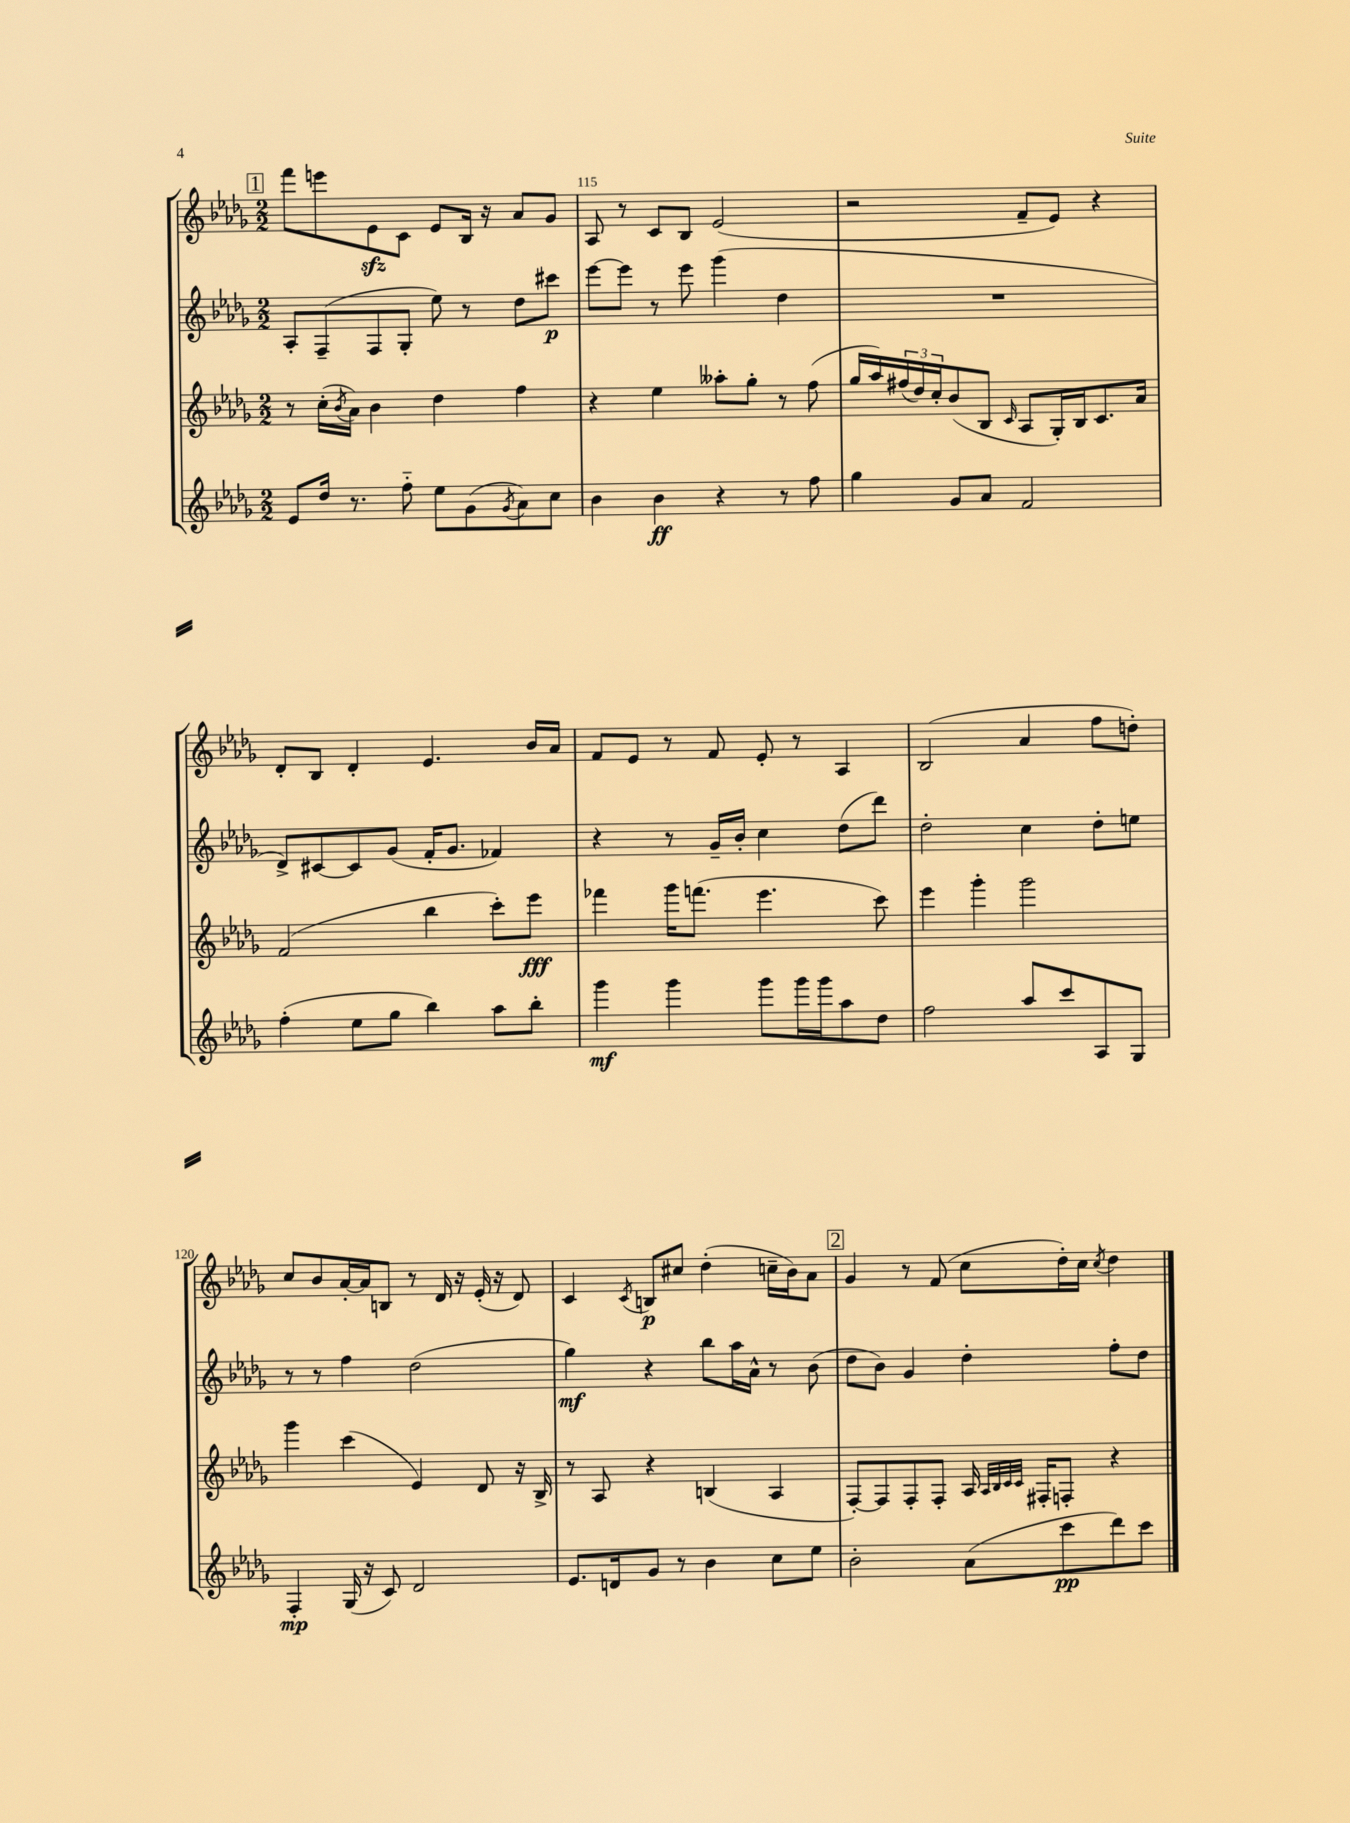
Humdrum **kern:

**kern	**kern	**kern	**kern
*staff4	*staff3	*staff2	*staff1
*clefG2	*clefG2	*clefG2	*clefG2
*k[b-e-a-d-g-]	*k[b-e-a-d-g-]	*k[b-e-a-d-g-]	*k[b-e-a-d-g-]
*M2/2	*M2/2	*M2/2	*M2/2
8e-	8r	8A-'	8fff
16dd-	(16cc'	(8F~	8eee
.	8qb-	.	.
8.r	16a-)	.	.
.	4b-	8F	8e-
8ff'~	.	8G-'	8c
8ee-	4dd-	8ee-)	8e-
(8g-	.	8r	16B-
.	.	.	16r
8qg-	.	.	.
8a-)	4ff	8dd-	8a-
8cc	.	8ccc#	8g-
=	=	=	=
4b-	4r	[8eee-	8A-
.	.	8eee-]	8r
4b-	4ee-	8r	8c
.	.	8eee-	8B-
4r	8aa--'	(4ggg-	(2e-
.	8gg-'	.	.
8r	8r	4dd-	.
8ff	(8ff	.	.
=	=	=	=
4gg-	16gg-	1r	2r
.	16aa-)	.	.
.	(24ff#	.	.
.	24dd-)	.	.
.	24cc'	.	.
8g-	(8b-	.	.
8a-	8B-	.	.
.	16qqc	.	.
2f	8A-	.	8f~
.	16G-')	.	8e-)
.	16B-	.	.
.	8.c	.	4r
.	16a-	.	.
=	=	=	=
(4ff'	(2f	8d-^)	8d-'
.	.	[8c#	8B-
8ee-	.	8c#]	4d-'
8gg-	.	(8g-	.
4bb-)	4bb-	16f'	4.e-
.	.	8.g-	.
8aa-	8ccc')	4f-)	.
8bb-'	8eee-	.	16b-
.	.	.	16a-
=	=	=	=
4ggg-	4fff-	4r	8f
.	.	.	8e-
4ggg-	16ggg-	8r	8r
.	(8.fff	.	.
.	.	16g-~	8f
.	.	16b-'	.
8ggg-	4.eee-	4cc	8e-'
16ggg-	.	.	8r
16ggg-	.	.	.
8aa-	.	(8dd-	4A-
8dd-	8ccc)	8ddd-)	.
=	=	=	=
2ff	4eee-	2dd-'	(2B-
.	4ggg-'	.	.
8aa-	2ggg-	4cc	4a-
8ccc	.	.	.
8A-	.	8dd-'	8ff
8G-	.	8ee	8dd')
=	=	=	=
4F'	4ggg-	8r	8cc
.	.	8r	8b-
(16G-	(4ccc	4ff	[16a-'
16r	.	.	16a-]
8c)	.	.	8B
2d-	4e-)	(2dd-	8r
.	.	.	16d-
.	.	.	16r
.	8d-	.	(16e-'
.	.	.	16r
.	16r	.	8d-)
.	16B-^	.	.
=	=	=	=
8.e-	8r	4gg-)	4c
.	8A-	.	.
16d	.	.	.
.	.	.	8qc
8g-	4r	4r	8B
8r	.	.	8cc#
4b-	(4B	8bb-	(4dd-'
.	.	16aa-	.
.	.	16a-^^	.
8cc	4A-	8r	16cc~
.	.	.	16b-)
8ee-	.	(8b-	8a-
=	=	=	=
2b-'	[8F')	8dd-	4g-
.	8F]	8b-)	.
.	8F'	4g-	8r
.	8F'	.	(8f
(8a-	16A-	4dd-'	8cc
.	32qqA-	.	.
.	32qqB-	.	.
.	32qqc	.	.
.	32qqc	.	.
.	16F#'	.	.
8ccc	8F'	.	16dd-')
.	.	.	16cc
.	.	.	8qcc
8ddd-)	4r	8ff'	4dd-
8ccc	.	8dd-	.
==	==	==	==
*-	*-	*-	*-
